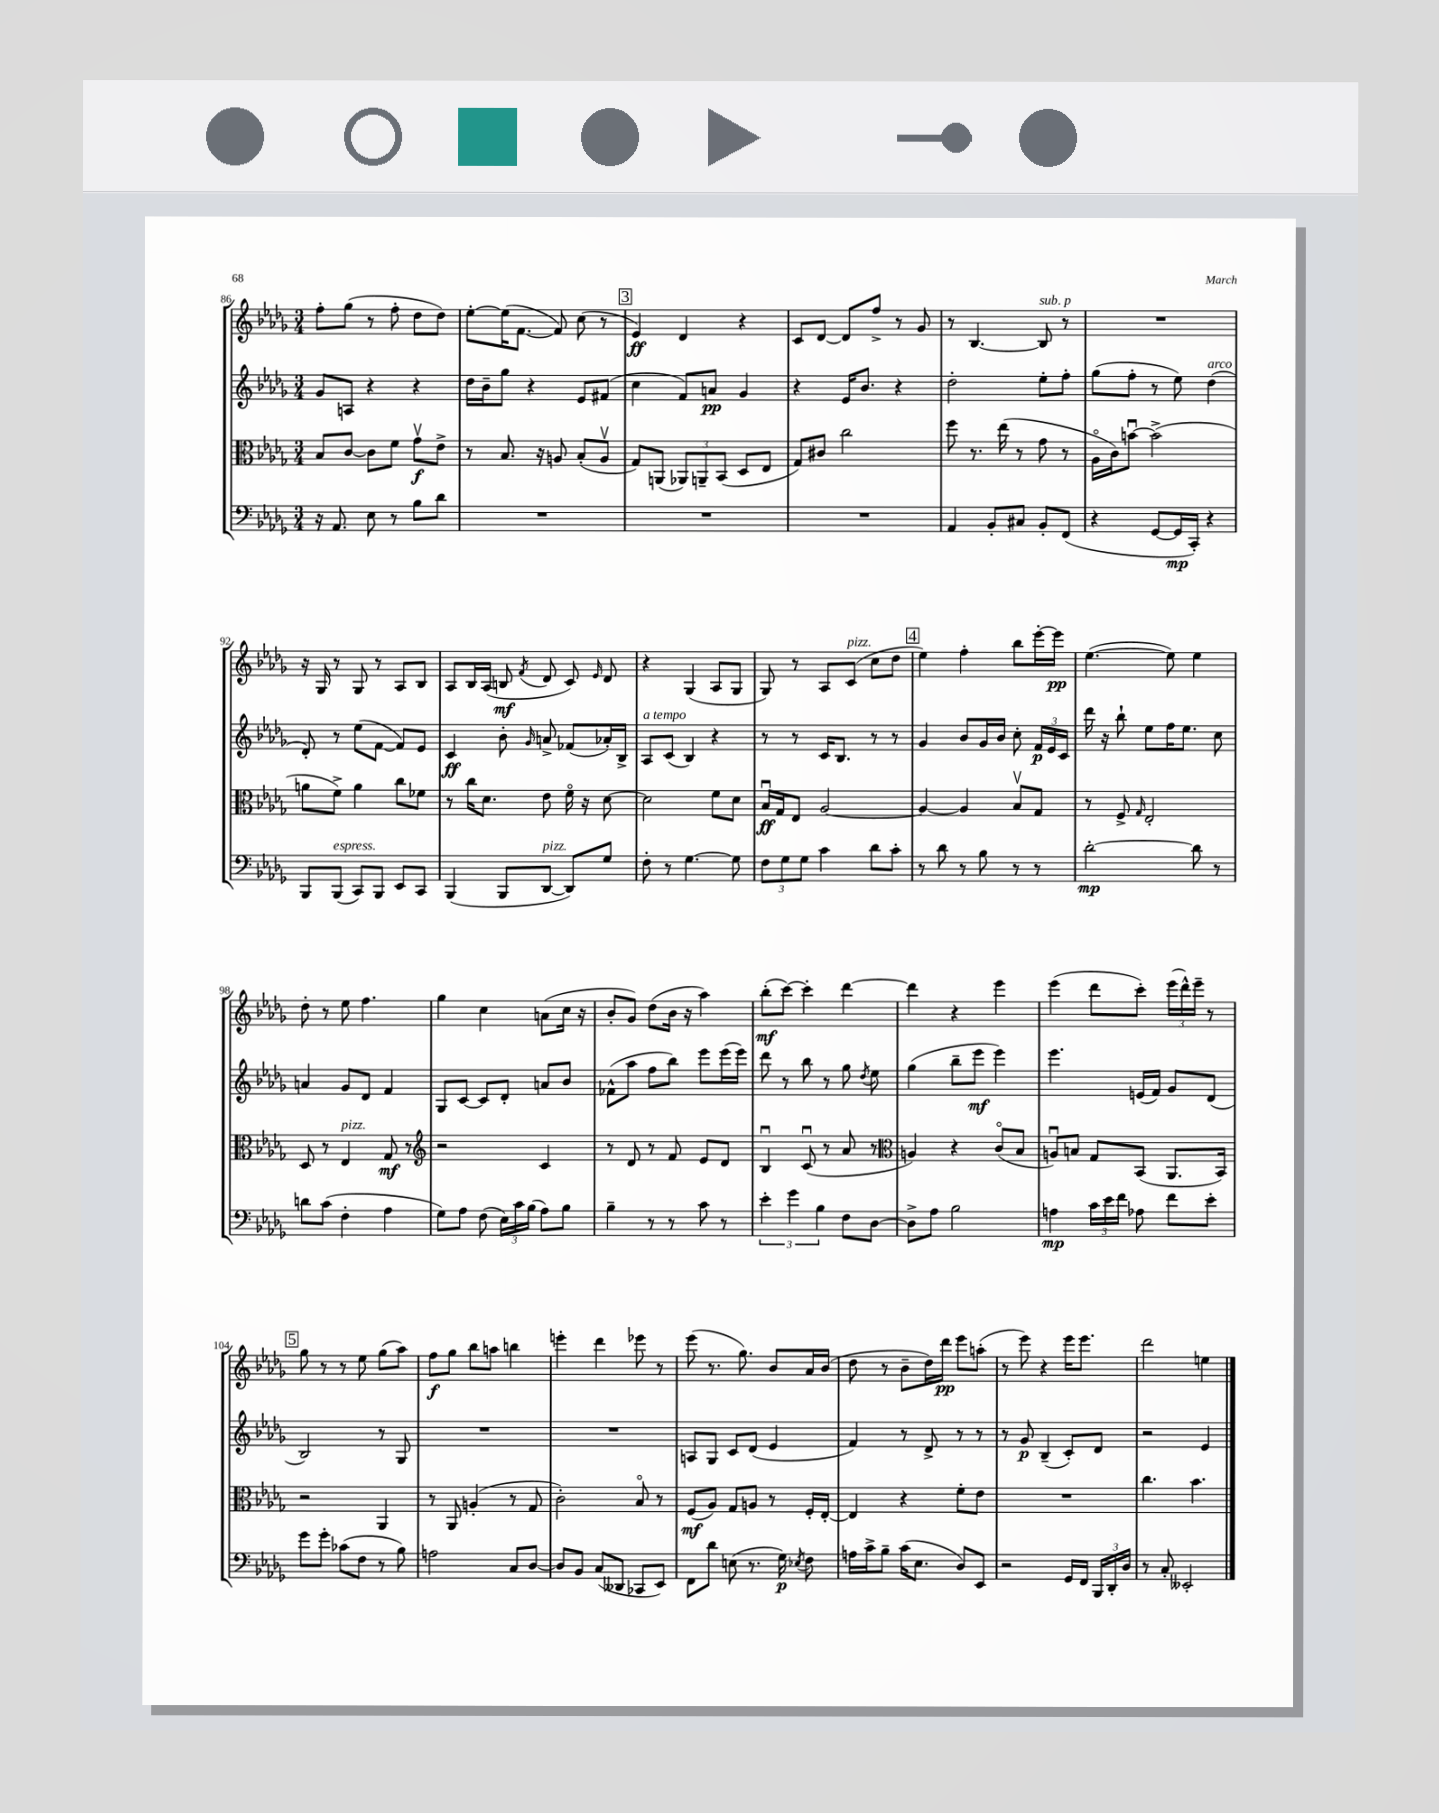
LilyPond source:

<<
\new StaffGroup <<
\new Staff = "s0" {
    \clef treble \key des \major \numericTimeSignature \time 3/4
    \autoBeamOff f''8[-. ges''8]( r8 f''8-. des''8[ des''8]) |
    ees''8[~-. ees''16( f'8.]~ f'8) c''8( r8 |
    \mark \markup { \box "3" } ees'4\ff) des'4 r4 |
    c'8[ des'8]~ des'8[ f''8]-> r8 ges'8 |
    r8 bes4.~ bes8^\markup { \italic "sub. p" } r8 |
    R2. |
    r16 ges16 r8 ges8 r8 aes8[ bes8] |
    aes8[ bes16 aes16]( b8\mf \acciaccatura { f'8 } des'8 c'8) \grace { ees'16 } des'8 |
    r4 ges4( aes8[ ges8] |
    ges8) r8 aes8[ c'8]^\markup { \italic "pizz." }( c''8[ des''8] |
    \mark \markup { \box "4" } ees''4) f''4-. bes''8[ ees'''16~-. ees'''16]\pp |
    ees''4.~( ees''8) ees''4 |
    des''8-. r8 ees''8 f''4. |
    ges''4 c''4 a'8[( c''16] r16 |
    bes'8[-. ges'8]) des''8[( bes'16] r16 aes''4) |
    bes''8[-.\mf( c'''8]~) c'''4-. des'''4~ |
    des'''4 r4 ees'''4 |
    ees'''4( des'''8[ c'''8]-.) \tuplet 3/2 { ees'''16[( des'''16-^) ees'''16]-- } r8 |
    \mark \markup { \box "5" } ges''8 r8 r8 ees''8 ges''8[( aes''8]) |
    f''8[\f ges''8] bes''8[ a''8] b''4 |
    e'''4-. des'''4 ees'''8 r8 |
    ees'''8( r8. ges''8.) bes'8[ aes'16 bes'16]( |
    des''8 r8 bes'8[-- des''16) des'''16]\pp ees'''8[ a''8]-.( |
    r8 ees'''8) r4 ees'''16[ ees'''8.] |
    des'''2 e''4 \bar "|." |
}
\new Staff = "s1" {
    \clef treble \key des \major \numericTimeSignature \time 3/4
    \autoBeamOff ges'8[ a8] r4 r4 |
    des''16[ bes'16-- ges''8] r4 ees'8[ fis'8]( |
    \mark \markup { \box "3" } c''4 f'8[) a'8]\pp ges'4 |
    r4 ees'16[ bes'8.] r4 |
    des''2-. ees''8[-. f''8]-. |
    ges''8[( f''8]-. r8 ees''8) des''4^\markup { \italic "arco" }( |
    des'8-.) r8 ees''8[( f'8]~ f'8[) ees'8] |
    c'4\ff bes'8-. \grace { ges'16 } a'8-> fes'8[( aes'16-.) bes16]-> |
    aes8[^\markup { \italic "a tempo" } c'8]( bes4) r4 |
    r8 r8 c'16[ bes8.] r8 r8 |
    \mark \markup { \box "4" } ges'4 bes'8[ ges'16 bes'16] c''8-. \tuplet 3/2 { f'16[\p ees'16 c'16] } |
    des'''16 r16 bes''8-! ees''8[ f''16 ees''8.] c''8 |
    a'4 ges'8[ des'8] f'4 |
    ges8[ c'8]~ c'8[ des'8]-. a'8[ bes'8] |
    fes'8[-^( aes''8] f''8[ bes''8]) ees'''8[ ees'''16( ees'''16]) |
    des'''8 r8 bes''8 r8 ges''8 \acciaccatura { des''8 } ees''8 |
    ges''4( bes''8[-- ees'''8]\mf ees'''4) |
    ees'''4. e'16[( f'16]) ges'8[ des'8]( |
    \mark \markup { \box "5" } bes2) r8 ges8 |
    R2. |
    R2. |
    a8[ ges8] c'8[ des'8]( ees'4 |
    f'4) r8 des'8-> r8 r8 |
    r8 ges'8\p bes4--( c'8[-.) des'8] |
    r2 ees'4 \bar "|." |
}
\new Staff = "s2" {
    \clef alto \key des \major \numericTimeSignature \time 3/4
    \autoBeamOff bes8[ c'8]~ c'8[ f'8] ges'8[\upbow\f ees'8]-> |
    r8 bes8. r16 a8 bes8[-.( a8]\upbow |
    \mark \markup { \box "3" } ges8[) a,8]( \tuplet 3/2 { aes,8[) a,8-- bes,8]( } des8[ ees8] |
    ges8[) cis'8] c''2 |
    f''8 r8. ees''16( r8 ges'8 r8 |
    aes16[\flageolet c'16) b'8]~\downbow b'2->( |
    a'8[ f'8]->) a'4 c''8[ fes'8] |
    r8 c''16[ des'8.] ees'8 f'16\flageolet r16 des'8~ |
    des'2 f'8[ des'8] |
    bes16[\downbow\ff ges16 ees8] aes2~ |
    \mark \markup { \box "4" } aes4~ aes4 bes8[\upbow ges8] |
    r8 f8-> \grace { ges16 } ees2-. |
    des8 r8 ees4^\markup { \italic "pizz." } ges8\mf r8 |
    \clef treble r2 c'4 |
    r8 des'8 r8 f'8 ees'8[ des'8] |
    bes4\downbow c'8\downbow( r8 aes'8 r8 |
    \clef alto a4) r4 c'8[\flageolet( bes8] |
    a8[\downbow) b8] ges8[ bes,8]( aes,8.[ bes,16]) |
    \mark \markup { \box "5" } r2 aes,4 |
    r8 aes,8 a4-.( r8 ges8 |
    c'2-.) bes8\flageolet r8 |
    f8[\mf( aes8]) ges8[ a8] r8 f16[-. ees16]~-. |
    ees4 r4 f'8[-. ees'8] |
    R2. |
    c''4. bes'4. \bar "|." |
}
\new Staff = "s3" {
    \clef bass \key des \major \numericTimeSignature \time 3/4
    \autoBeamOff r16 aes,8. ees8 r8 bes8[ des'8] |
    R2. |
    \mark \markup { \box "3" } R2. |
    R2. |
    aes,4 bes,8[-. cis8] bes,8[-. f,8]( |
    r4 ges,8[~ ges,16\mp c,16]-.) r4 |
    bes,,8[ bes,,8]^\markup { \italic "espress." }( c,8[) bes,,8] ees,8[ c,8] |
    bes,,4( bes,,8[ des,8]~^\markup { \italic "pizz." } des,8[) ges8] |
    f8-. r8 ges4.~ ges8 |
    \tuplet 3/2 { f8[ ges8 ges8] } c'4 des'8[ c'8]-. |
    \mark \markup { \box "4" } r8 des'8 r8 bes8 r8 r8 |
    des'2~-.\mp des'8 r8 |
    d'8[ c'8]( f4-. aes4 |
    ges8[) aes8] f8( \tuplet 3/2 { ees16[) c'16 bes16]( } aes8[) bes8] |
    bes4-- r8 r8 c'8 r8 |
    \tuplet 3/2 { ees'4-. ges'4 bes4 } f8[ des8]~ |
    des8[-> aes8] bes2 |
    a4\mp \tuplet 3/2 { c'16[ ees'16 f'16] } aes8 f'8[ ees'8]-. |
    \mark \markup { \box "5" } ges'8[ ges'8]-. ces'8[( f8] r8 bes8) |
    a2 c8[ des8]~ |
    des8[ bes,8] c8[( deses,8] ces,8[ ees,8]) |
    f,8[ des'8] e8( r8. ges16\p) \acciaccatura { ees8 } f8 |
    a16[ c'16-> bes8]-- c'16[( ees8.] des8[) ees,8] |
    r2 ges,16[ f,16] \tuplet 3/2 { bes,,16[ des,16-. des16] } |
    r8 c8-. eeses,2-. \bar "|." |
}
>>
>>
\layout { \context { \Score currentBarNumber = #86 } }
